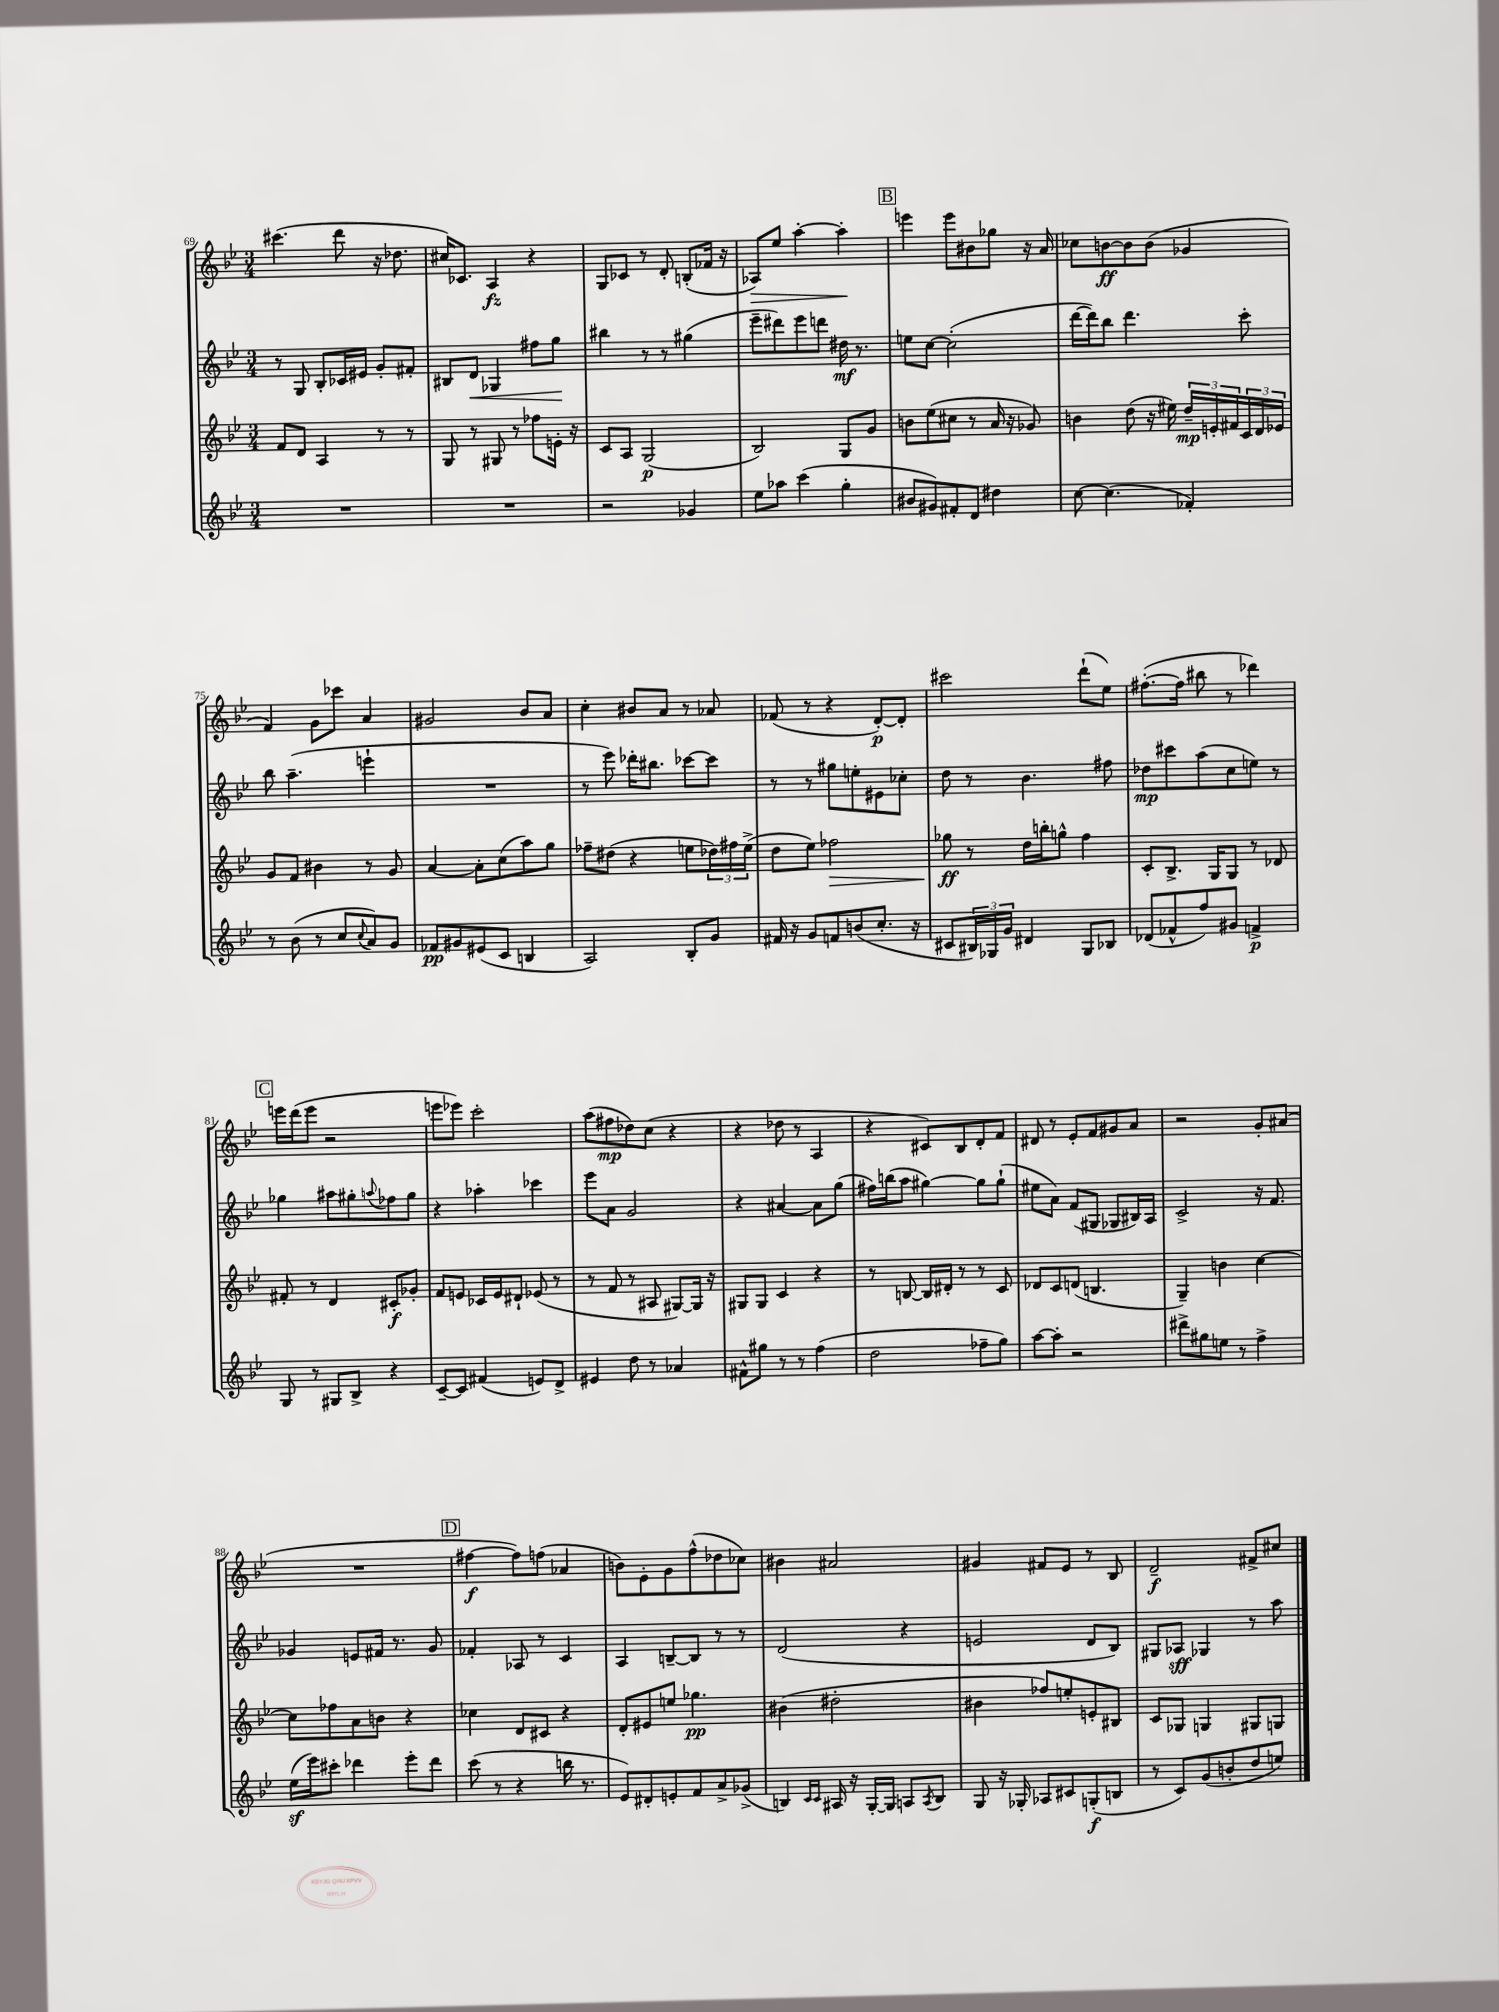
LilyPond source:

<<
\new StaffGroup <<
\new Staff = "s0" {
    \clef treble \key bes \major \numericTimeSignature \time 3/4
    cis'''4.( d'''8 r16 des''8. |
    cis''16) ces'8. a4\fz r4 |
    g8 ces'8 r8 d'8-. b8-.( fes'16 r16 |
    aes8\>) ees''8 a''4~-. a''4-.\! |
    \mark \markup { \box "B" } e'''4 e'''8 bis'8 ges''8 r16 a'16 |
    ces''8 b'8~\ff b'8 b'8( ges'4 |
    f'4) g'8 ces'''8 a'4 |
    gis'2 bes'8 a'8 |
    c''4-. bis'8 a'8 r8 aes'8 |
    fes'8( r8 r4 d'8~-.\p) d'8-. |
    cis'''2 d'''8-!( ees''8) |
    fis''8.~-.( fis''16 bis''8 r8 des'''4) |
    \mark \markup { \box "C" } e'''16 d'''16( e'''8 r2 |
    e'''8 ees'''8) c'''2-. |
    a''8( fis''8\mp des''8) c''8( r4 |
    r4 des''8 r8 a4 |
    r4 cis'8) bes8 d'8-. f'8 |
    dis'8 r8 ees'8-. f'8 gis'8 a'8 |
    r2 g'8-. ais'8( |
    R2. |
    \mark \markup { \box "D" } fis''4~\f fis''8) f''8( aes'4 |
    b'8) ees'8-. g'8 f''8-^( des''8 ces''8) |
    bis'4 ais'2 |
    gis'4 fis'8 ees'8 r8 bes8 |
    d'2--\f fis'8-> cis''8 \bar "|." |
}
\new Staff = "s1" {
    \clef treble \key bes \major \numericTimeSignature \time 3/4
    r8 g8 bes8-. ces'16 eis'16 g'8-. fis'8-. |
    bis8 d'8\< ges4 fis''8 g''8\! |
    bis''4 r8 r8 gis''4( |
    ees'''8-- dis'''8) ees'''8 d'''8 dis''16\mf r8. |
    \mark \markup { \box "B" } e''8 c''8~ c''2-.( |
    d'''16~ d'''16) bes''8 d'''4. c'''8-. |
    bes''8 a''4.--( e'''4-! |
    R2. |
    r8 ees'''8) des'''16-. bis''8. ces'''8~ ces'''8 |
    r8 r8 gis''8 e''8-. eis'8 ces''8-. |
    d''8 r8 bes'4. fis''8 |
    des''8\mp cis'''8 a''8( c''8 e''8) r8 |
    \mark \markup { \box "C" } ges''4 ais''8 gis''8-. \appoggiatura { a''8 } fes''8 gis''8 |
    r4 aes''4-. ces'''4 |
    ees'''8 a'8 g'2 |
    r4 ais'4~ ais'8 g''8( |
    fis''16) b''16( a''8 gis''4~) gis''8 gis''8-!( |
    eis''8 a'8) f'8( gis8 ges8 bis16) a16 |
    c'2-> r16 f'8. |
    ges'4 e'8 fis'16 r8. ges'8 |
    \mark \markup { \box "D" } fes'4-. aes8 r8 c'4 |
    a4 b8~-- b8 r8 r8 |
    d'2( r4 |
    e'2 d'8 bes8) |
    gis8 aes8\sff ges4 r8 a''8 \bar "|." |
}
\new Staff = "s2" {
    \clef treble \key bes \major \numericTimeSignature \time 3/4
    f'8 d'8 a4 r8 r8 |
    g8 r8 gis8 r8 fes''8 e'16-. r16 |
    c'8 a8 g2\p( |
    bes2) g8 g'8 |
    \mark \markup { \box "B" } b'8 ees''8( cis''8 r8 a'16 r16 ges'8) |
    b'4 d''8( r16 eis''16) \tuplet 3/2 { d''16--\mp e'16-. fis'16 } \tuplet 3/2 { c'16 d'16 ees'16 } |
    g'8 f'8 bis'4 r8 g'8 |
    a'4~ a'8-. c''8( a''8) g''8 |
    fes''8-- dis''8( r4 e''8 \tuplet 3/2 { des''16) fis''16 e''16->( } |
    d''8 ees''8) fes''2\> |
    ges''8\ff\! r8 d''16 b''16-. g''8-^ f''4 |
    c'8-. bes8.-> g16 g8 r8 des'8 |
    \mark \markup { \box "C" } fis'8-. r8 d'4 cis'8-.\f ges'8-. |
    f'8 e'8 ces'16 e'16 dis'8-! ees'8( r8 |
    r8 f'8 r8 ais8 gis8~) gis16 r16 |
    gis8 gis8 c'4 r4 |
    r8 b8~ b16 dis'16-. r8 r8 c'8 |
    des'8 c'8 d'8( b4. |
    g4--) b'4 c''4~ |
    c''8 fes''8 a'8 b'8 r4 |
    \mark \markup { \box "D" } ces''4 d'8 cis'8 r4 |
    d'8-. eis'8 e''8 ges''4.\pp |
    bis'4( dis''2-. |
    bis'4 fes''8) e''8-. e'8-. bis8 |
    c'8 ges8 g4 gis8 g8 \bar "|." |
}
\new Staff = "s3" {
    \clef treble \key bes \major \numericTimeSignature \time 3/4
    R2. |
    R2. |
    r2 ges'4 |
    ees''8 aes''8 c'''4( g''4-. |
    \mark \markup { \box "B" } bis'8 gis'8) fis'8-. d'8 dis''4 |
    c''8~ c''4.( fes'4-.) |
    r8 bes'8( r8 c''8 \appoggiatura { c''8 } a'8) g'8 |
    fes'8\pp gis'8 eis'8( c'8 b4 |
    a2) bes8-. g'8 |
    fis'16 r16 g'8 f'8 b'8( c''8.-. r16 |
    cis'8 \tuplet 3/2 { bis16) ges16 g'16 } dis'4 ges8 bes8 |
    des'8( fes'8-^ f''8) gis'8 f'4->\p |
    \mark \markup { \box "C" } g8 r8 gis8 bes8-> r4 |
    c'8~-- c'8 fis'4( e'8) d'8-> |
    eis'4 d''8 r8 aes'4 |
    fis'8-^ gis''8 r8 r8 f''4( |
    d''2 fes''8-- g''8) |
    a''8~ a''8-. r2 |
    dis'''8-> gis''8 e''8 r8 f''4-> |
    ees''16\sf( ees'''16) cis'''8-. des'''4 ees'''8-. des'''8 |
    \mark \markup { \box "D" } c'''8( r8 r4 b''16 r8. |
    ees'8) dis'8-. e'8-. f'8 a'8-> ges'8->( |
    b4) \grace { c'16 c'16 } ais16 r16 g16~-. g16 a8 \acciaccatura { a8 } b8 |
    g8 r16 ges16-. aes8 cis'8 g8-.\f( b8 |
    r8 c'8) g'8( b'8-. d''8 e''8) \bar "|." |
}
>>
>>
\layout { \context { \Score currentBarNumber = #69 } }
